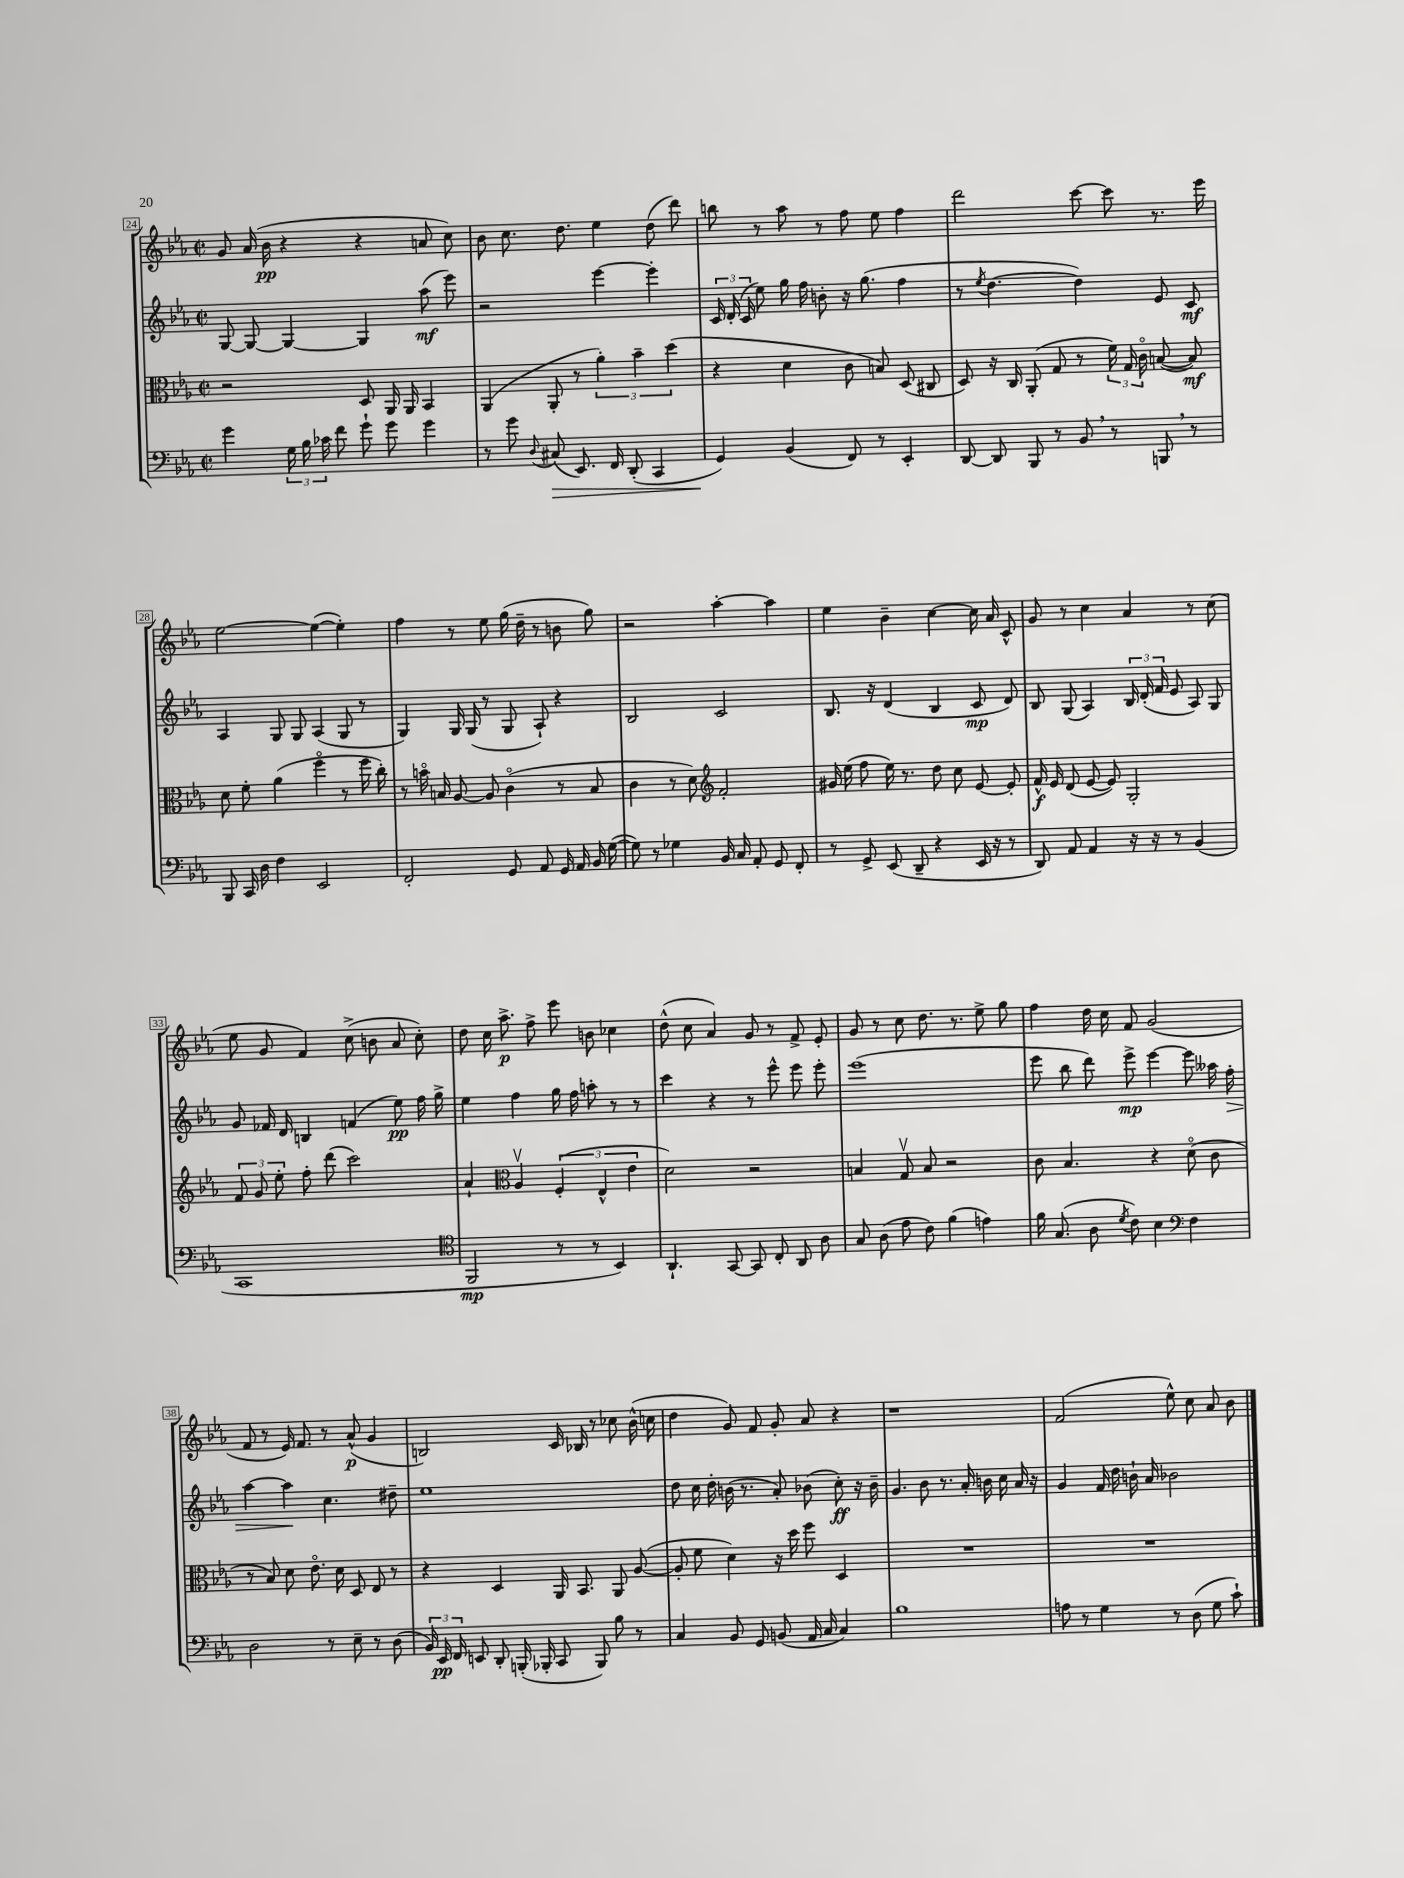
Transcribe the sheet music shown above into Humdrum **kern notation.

**kern	**kern	**kern	**kern
*staff4	*staff3	*staff2	*staff1
*clefF4	*clefC3	*clefG2	*clefG2
*k[b-e-a-]	*k[b-e-a-]	*k[b-e-a-]	*k[b-e-a-]
*M2/2	*M2/2	*M2/2	*M2/2
*met(c|)	*met(c|)	*met(c|)	*met(c|)
4g	2r	[8G	8g
.	.	8G_	(16a-
.	.	.	16b-
24G	.	4G_	4r
24B-	.	.	.
24c-	.	.	.
8f	.	.	.
8g`	8D	4G]	4r
8g	16AA-	.	.
.	16AA-	.	.
4g	4BB-	(8aa-	8a
.	.	8eee-)	8cc)
=	=	=	=
8r	(4AA-	2r	8b-
8g	.	.	8.cc
8qqD	.	.	.
(8C#	8AA-'	.	.
.	.	.	8.dd
8.EE-)	8r	.	.
.	6a-')	[4eee-	4ee-
16FF	.	.	.
(8DD'	.	.	.
.	6b-~	.	.
4CC	.	4eee-']	(8dd
.	(6dd	.	.
.	.	.	8ddd)
=	=	=	=
4GG)	4r	24c	8bb
.	.	(24d'	.
.	.	24c	.
.	.	8ee-)	8r
(4BB-	4d	16gg	8aa-
.	.	16ff	.
.	.	8b'	8r
8FF)	8c	16r	8ff
.	.	(8.gg	.
8r	8B)	.	8ee-
4EE-'	(8D	4ff	4ff
.	8C#	.	.
=	=	=	=
[8DD	8D)	8r	2ddd
.	.	8qee-	.
8DD]	16r	[4.dd	.
.	16C	.	.
8BBB-	(8AA-'	.	.
8r	8G	.	.
8BB-	8r	4dd])	[8ccc
8r	24f)	.	8ccc]
.	24G	.	.
.	24co	.	.
8BBB	([8B	8e-	8.r
8r	8B])	8c	.
.	.	.	16eee-
=	=	=	=
8BBB-	8d	4A-	[2ee-
16CC	8f'	.	.
16D	.	.	.
4F	(4a-	8G	.
.	.	8G	.
2EE-	4ffo	(4A-	(4ee-_
.	8r	8G	4ee-'])
.	16ff	8r	.
.	16cc')	.	.
=	=	=	=
2FF'	8r	4G)	4ff
.	16bo	.	.
.	16B	.	.
.	[8A-	16G	8r
.	.	(16G	.
.	8A-]	8r	8ee-
8GG	(4co	8G	(16gg
.	.	.	16dd~
8AA-	.	8A-`)	8r
16GG	8r	4r	8b
16AA-	.	.	.
16BB-	8B	.	8gg)
([16G	.	.	.
=	=	=	=
8G])	4c	2B-	2r
8r	.	.	.
4G-	8r	.	.
.	8d)	.	.
*	*clefG2	*	*
16BB-	2f'	2c	[4aa-'
16C	.	.	.
8AA-'	.	.	.
8GG	.	.	4aa-]
8FF'	.	.	.
=	=	=	=
8r	16g#	8.B-	4ee-
.	(16ee-	.	.
8GG^	8ff	.	.
.	.	16r	.
(8EE-	16ee-)	(4d	4b-~
.	8.r	.	.
8DD~	.	.	.
4r	8dd	4B-	[4cc
.	8cc	.	.
16EE-	[8e-	8c	16cc]
16r	.	.	16a-
8r	8e-']	8d)	8c^^
=	=	=	=
8DD)	16f^^	8B-	8g
.	16e-	.	.
8AA-	(8d	(8G	8r
4AA-	[8e-	4A-)	4cc
.	8e-])	.	.
16r	2G'	24B-	4a-
.	.	(24d'	.
16r	.	.	.
.	.	24f	.
8r	.	8e-	.
(4BB-	.	8A-)	8r
.	.	8G	(8cc
=	=	=	=
1CC	12f	8g	8ee-
.	12g	.	.
.	.	16f-	8g
.	12ee-'	.	.
.	.	16d	.
.	8ff'	4B	4f)
.	(8ddd	.	.
.	2ccc)	(4f	(8cc^
.	.	.	8b
.	.	8ee-)	8a-
.	.	16ff	8cc')
.	.	16gg^	.
=	=	=	=
*clefC4	*	*	*
2FF	4a-`	4ee-	8dd
.	.	.	16cc
.	.	.	8.aa-^
*	*clefC3	*	*
.	4A-v	4ff	.
.	.	.	8ff^
8r	(6F'	16gg	8eee-
.	.	16ff	.
8r	.	8aa'	8b
.	6E-^^	.	.
4BB-)	.	8r	4cc-
.	6e-	.	.
.	.	8r	.
=	=	=	=
4.AA-`	2d)	4ccc	(8dd^^
.	.	.	8cc
.	.	4r	4a-)
[8GG	.	.	.
8GG]	2r	8r	8g
8C'	.	8eee-^^	8r
8AA-	.	8eee-	8f^
8A-	.	8eee-'	8e-'
=	=	=	=
8G	4B	(1eee-	8g
(8A-	.	.	8r
8e-	8Gv	.	8cc
8c)	8B	.	8.dd
(4f	2r	.	.
.	.	.	8.r
4e)	.	.	8ee-^
.	.	.	8gg
=	=	=	=
16f	8c	8eee-	4ff
(8.G	.	.	.
.	4.B-	8bb-	.
8A-	.	8ddd)	16dd
.	.	.	16cc
8qd	.	.	.
8c)	.	8eee-^	8f
4B-	4r	[4eee-	(2g
*clefF4	*	*	*
4F	(8do	8eee-]	.
.	8c	16aa--	.
.	.	16ff'	.
=	=	=	=
2D	8r	[4aa-	8f
.	8B-)	.	8r
.	8d	4aa-]	16e-)
.	.	.	8.f
.	8.e-o	.	.
8r	.	4.cc	8r
.	16d	.	.
8E-~	8D	.	(8a-^^
8r	8E-	.	4g
(8D	8r	8dd#~	.
=	=	=	=
24BB-)	4r	1ee-	2B)
24EE-	.	.	.
24FF	.	.	.
8EE	.	.	.
8DD'	4D	.	.
(16BBB'	.	.	.
16BBB-'	.	.	.
8CC	16AA-	.	16c
.	8.BB-	.	16B-
8BBB-)	.	.	8r
8B-	8AA-	.	8cc-
8r	([8A-	.	(16b-^^
.	.	.	16cc
=	=	=	=
4C	8A-']	8dd	4dd
.	8f	16cc	.
.	.	16dd'	.
8BB-	4d)	(16b	8g)
.	.	8.r	.
8GG	.	.	8f
(8BB	16r	8a-')	8g'
.	16dd	.	.
16AA-	8ff	(8b-	8a-
16C	.	.	.
4C)	4D	8cc')	4r
.	.	16r	.
.	.	16b-~	.
=	=	=	=
1B-	1r	4.g	1r
.	.	8b-	.
.	.	8.r	.
.	.	16a-'	.
.	.	16b	.
.	.	16cc	.
.	.	16a-	.
.	.	16r	.
=	=	=	=
8A	1r	4g	(2f
8r	.	.	.
4G	.	16f	.
.	.	16dd	.
.	.	16b`	.
.	.	16a-	.
8r	.	2b-	8ee-^^)
(8D	.	.	8cc
8G	.	.	8a-
8c`)	.	.	8b-
==	==	==	==
*-	*-	*-	*-
